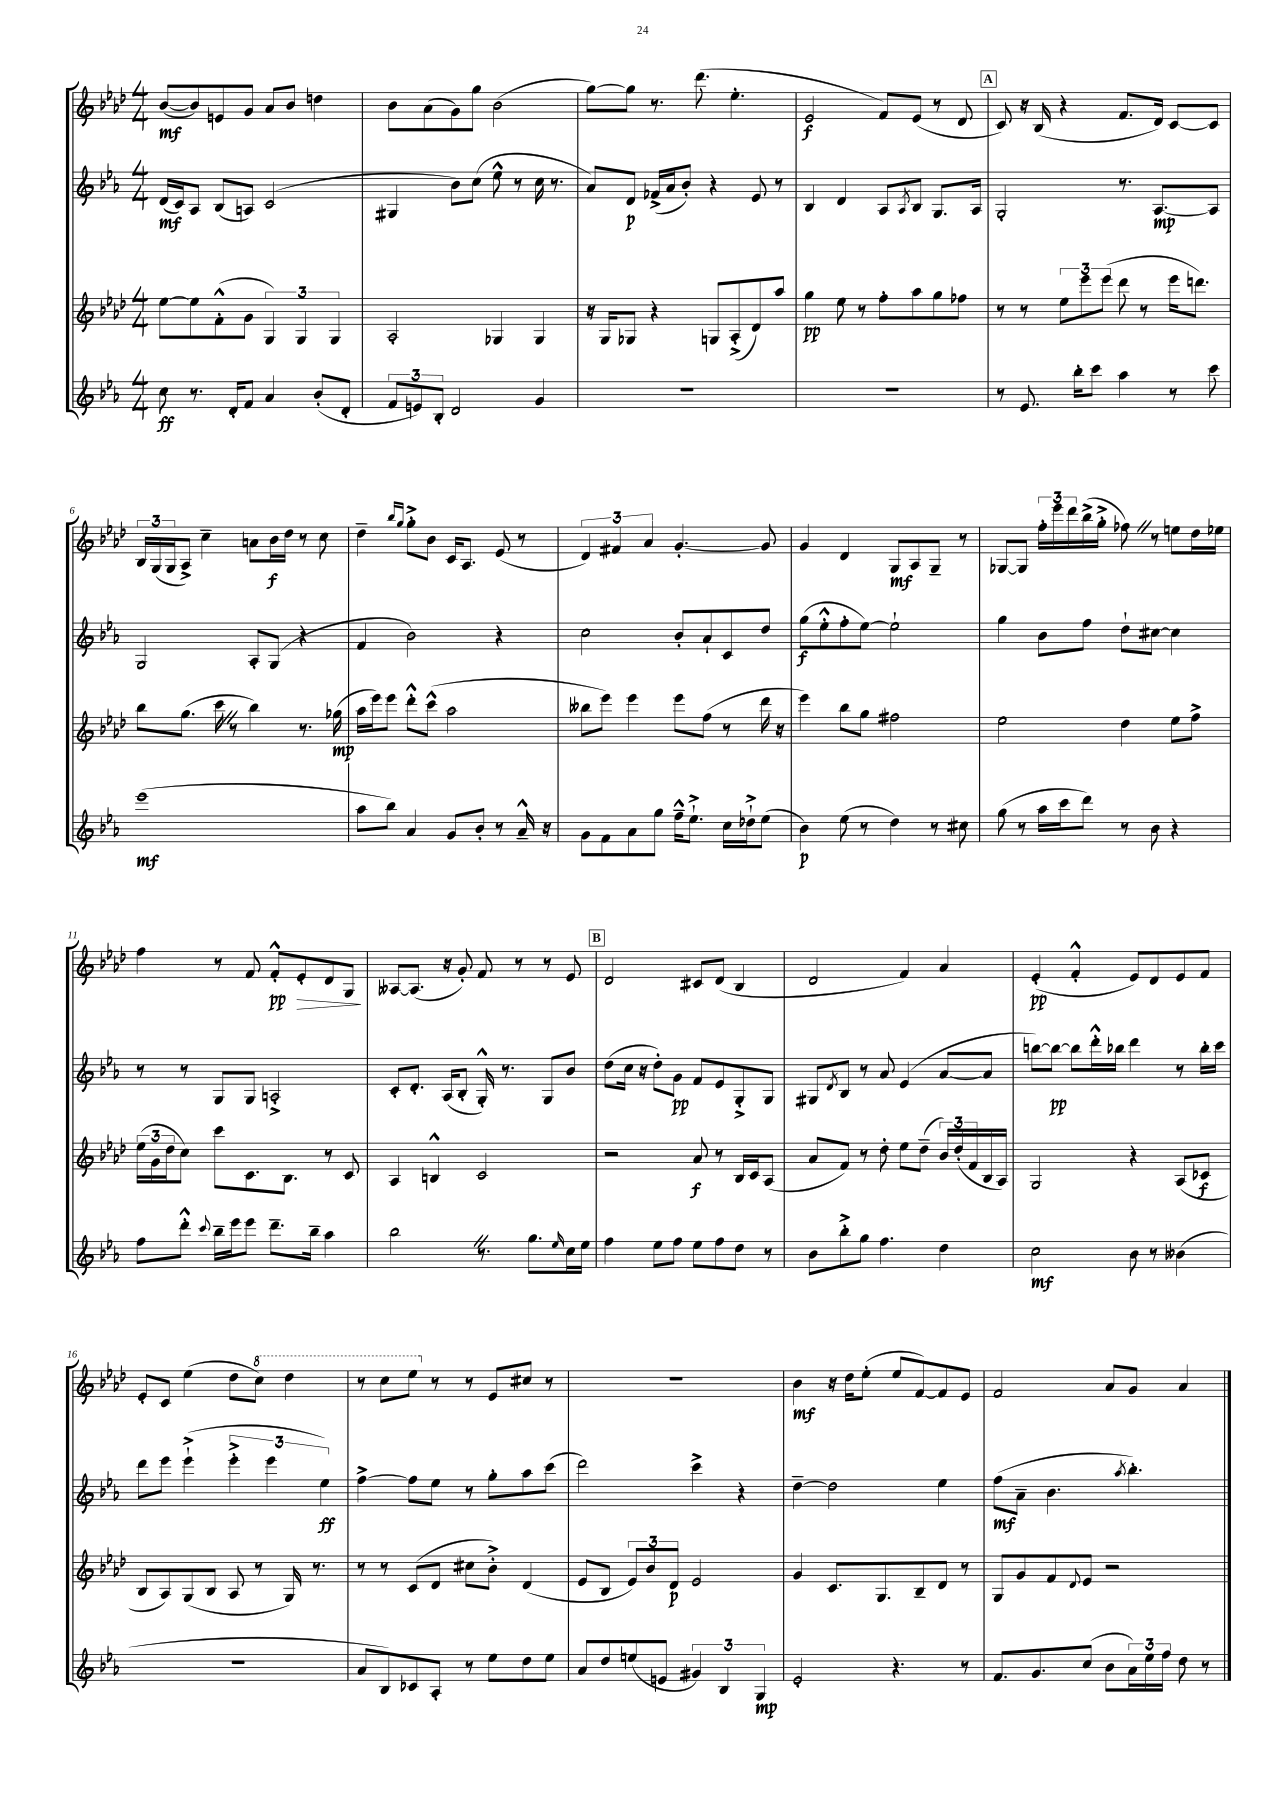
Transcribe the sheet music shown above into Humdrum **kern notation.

**kern	**dynam	**kern	**dynam	**kern	**dynam	**kern	**dynam
*part4	*part4	*part3	*part3	*part2	*part2	*part1	*part1
*staff4	*staff4	*staff3	*staff3	*staff2	*staff2	*staff1	*staff1
*clefG2	*	*clefG2	*	*clefG2	*	*clefG2	*
*k[b-e-a-]	*	*k[b-e-a-d-]	*	*k[b-e-a-]	*	*k[b-e-a-d-]	*
*M4/4	*	*M4/4	*	*M4/4	*	*M4/4	*
=1	=1	=1	=1	=1	=1	=1	=1
8cc\	ff	[8ee-\L	.	(16d/LL	mf	([8b-/L	mf
.	.	.	.	16c/J)	.	.	.
8.r	.	8ee-\]	.	8A-/J	.	8b-/])	.
.	.	(8f'^^\	.	(8B-/L	.	8en/	.
16d'/KL	.	.	.	.	.	.	.
8f/J	.	8g\J	.	8An/J)	.	8g/J	.
4a-/	.	6G/)	.	(2c/	.	8a-/L	.
.	.	.	.	.	.	8b-/J	.
.	.	6G/	.	.	.	.	.
(8b-'/L	.	.	.	.	.	4ddn\	.
.	.	6G/	.	.	.	.	.
8d'/J	.	.	.	.	.	.	.
=2	=2	=2	=2	=2	=2	=2	=2
12f/L	.	2A-'/	.	4G#X/	.	8b-\L	.
12en/)	.	.	.	.	.	.	.
.	.	.	.	.	.	(8a-\	.
12B-'/J	.	.	.	.	.	.	.
2d/	.	.	.	8b-\L)	.	8g\)	.
.	.	.	.	(8cc\J	.	8gg\J	.
.	.	4G-X/	.	8ee-^^\	.	(2b-\	.
.	.	.	.	8r	.	.	.
4g/	.	4G-/	.	16cc\	.	.	.
.	.	.	.	8.r	.	.	.
=3	=3	=3	=3	=3	=3	=3	=3
1r	.	16r	.	8a-/L)	.	[8gg\L)	.
.	.	16G/KL	.	.	.	.	.
.	.	8G-X/J	.	8d/J	p	8gg\J]	.
.	.	4r	.	(16f-X^/LL	.	8.r	.
.	.	.	.	16a-/J	.	.	.
.	.	.	.	8b-'/J)	.	.	.
.	.	.	.	.	.	(8.ddd-\	.
.	.	8Gn/L	.	4r	.	.	.
.	.	(8A-'^/	.	.	.	4.ee-'\	.
.	.	8d-/)	.	8e-/	.	.	.
.	.	8aa-/J	.	8r	.	.	.
=4	=4	=4	=4	=4	=4	=4	=4
1r	.	4gg\	pp	4B-/	.	2e-/	f
.	.	8ee-\	.	4d/	.	.	.
.	.	8r	.	.	.	.	.
.	.	8ff'\L	.	8A-/L	.	8f/L)	.
.	.	.	.	8qA-/	.	.	.
.	.	8aa-\	.	8B-/J	.	(8e-/J	.
.	.	8gg\	.	8.G/L	.	8r	.
.	.	8ff-X\J	.	.	.	8d-/	.
.	.	.	.	16A-/Jk	.	.	.
!!LO:REH:place=s1:t=A
=5	=5	=5	=5	=5	=5	=5	=5
8r	.	8r	.	2G'/	.	8c/)	.
8.e-/	.	8r	.	.	.	16r	.
.	.	.	.	.	.	(16B-/	.
.	.	12ee-\L	.	.	.	4r	.
16bb-'\KL	.	.	.	.	.	.	.
.	.	12eee-\	.	.	.	.	.
8ccc\J	.	.	.	.	.	.	.
.	.	(12eee-\J	.	.	.	.	.
4aa-\	.	8ddd-\	.	8.r	.	8.f/L	.
.	.	8r	.	.	.	.	.
.	.	.	.	[8.A-/L	mp	16d-/Jk)	.
8r	.	16eee-\KL	.	.	.	[8c/L	.
.	.	8.dddn\J)	.	.	.	.	.
8ccc\	.	.	.	8A-/J]	.	8c/J]	.
!!LO:LB:g=z
=6	=6	=6	=6	=6	=6	=6	=6
(1eee-	mf	8bb-\L	.	2G/	.	24B-/LL	.
.	.	.	.	.	.	(24G/	.
.	.	.	.	.	.	24G/J	.
.	.	(8.gg\J	.	.	.	8A-^/J)	.
.	.	.	.	.	.	4cc~\	.
.	.	16cccZ\	.	.	.	.	.
.	.	8r	.	.	.	.	.
.	.	4bb-\)	.	8A-'/L	.	8an\L	.
.	.	.	.	(8G/J	.	16b-\L	f
.	.	.	.	.	.	16dd-\JJ	.
.	.	8.r	.	4r	.	8r	.
.	.	.	.	.	.	8cc\	.
.	.	(16gg-X\	mp	.	.	.	.
=7	=7	=7	=7	=7	=7	=7	=7
8aa-\L	.	16aa-\LL	.	4f/	.	4dd-~\	.
.	.	16eee-\J)	.	.	.	.	.
8bb-\J)	.	8eee-\J	.	.	.	.	.
.	.	.	.	.	.	16qqbb-/LL	.
.	.	.	.	.	.	16qqgg/JJ	.
4a-/	.	8ddd-'^^\L	.	2b-\)	.	8gg'^\L	.
.	.	(8ccc^^\J	.	.	.	8b-\J	.
8g/L	.	2aa-\	.	.	.	16c/KL	.
.	.	.	.	.	.	8.A-/J	.
8b-'/J	.	.	.	.	.	.	.
8r	.	.	.	4r	.	(8e-/	.
16a-~^^/	.	.	.	.	.	8r	.
16r	.	.	.	.	.	.	.
=8	=8	=8	=8	=8	=8	=8	=8
8g\L	.	8bb--X\L	.	2cc\	.	6d-/)	.
8f\	.	8eee-\J)	.	.	.	.	.
.	.	.	.	.	.	6f#X/	.
8a-\	.	4eee-\	.	.	.	.	.
.	.	.	.	.	.	6a-/	.
8gg\J	.	.	.	.	.	.	.
16ff~^^\KL	.	8eee-\L	.	8b-'/L	.	[4.g'/	.
8.ee-`^\J	.	.	.	.	.	.	.
.	.	(8ff\J	.	8a-`/	.	.	.
16cc\LL	.	8r	.	8c/	.	.	.
16dd-X`^\J	.	.	.	.	.	.	.
(8ee-\J	.	16ddd-\	.	8dd/J	.	8g/]	.
.	.	16r	.	.	.	.	.
=9	=9	=9	=9	=9	=9	=9	=9
4b-\)	p	4eee-\)	.	(8gg\L	f	4g/	.
.	.	.	.	8ee-'^^\	.	.	.
(8ee-\	.	8bb-\L	.	8ff'\	.	4d-/	.
8r	.	8gg\J	.	[8ee-\J)	.	.	.
4dd\)	.	2ff#X\	.	2ee-`\]	.	8G/L	mf
.	.	.	.	.	.	8A-/	.
8r	.	.	.	.	.	8G~/J	.
8cc#X\	.	.	.	.	.	8r	.
=10	=10	=10	=10	=10	=10	=10	=10
(8gg\	.	2ee-\	.	4gg\	.	[8G-X/L	.
8r	.	.	.	.	.	8G-/J]	.
16aa-\LL	.	.	.	8b-\L	.	24ff'\LL	.
.	.	.	.	.	.	24eee-\	.
16ccc\J	.	.	.	.	.	.	.
.	.	.	.	.	.	24ddd-\	.
8ddd\J)	.	.	.	8ff\J	.	(16bb-^\	.
.	.	.	.	.	.	16gg'^\JJ	.
8r	.	4dd-\	.	8dd`\L	.	8ff-XZ\)	.
8b-\	.	.	.	[8cc#X\J	.	8r	.
4r	.	8ee-\L	.	4cc#\]	.	8een\L	.
.	.	8ff^\J	.	.	.	16dd-\L	.
.	.	.	.	.	.	16ee-X\JJ	.
!!LO:LB:g=z
=11	=11	=11	=11	=11	=11	=11	=11
8ff\L	.	(24ee-\LL	.	8r	.	4ff\	.
.	.	24g\	.	.	.	.	.
.	.	24dd-\J	.	.	.	.	.
8ddd'^^\J	.	8cc\J)	.	8r	.	.	.
8qqccc/	.	.	.	.	.	.	.
16bb-~\LL	.	8ccc\L	.	8G/L	.	8r	.
16eee-\J	.	.	.	.	.	.	.
8eee-\J	.	8.c\	.	8G/J	.	8f/	.
8.ddd~\L	.	.	.	2An'^/	.	8f'^^/L	pp
.	.	8.B-\J	.	.	.	.	.
!	!	!	!	!	!	!	!LO:HP:b
.	.	.	.	.	.	8e-'/	>
16bb-~\Jk	.	.	.	.	.	.	.
4aa-\	.	8r	.	.	.	8d-/	.
.	.	8c/	.	.	.	8G/J	.
.	.	.	.	.	.	.	]
=12	=12	=12	=12	=12	=12	=12	=12
2bb-Z\	.	4A-/	.	8c'/L	.	[8A--X/L	.
.	.	.	.	8.d'/J	.	(8.A--/J]	.
.	.	4Bn^^/	.	.	.	.	.
.	.	.	.	(16A-/KL	.	16r	.
.	.	.	.	8B-'/J	.	8g'/)	.
8.r	.	2c/	.	16G'^^/)	.	8f/	.
.	.	.	.	8.r	.	.	.
.	.	.	.	.	.	8r	.
8.gg\L	.	.	.	.	.	.	.
.	.	.	.	8G/L	.	8r	.
16qqee-/	.	.	.	.	.	.	.
16cc\L	.	.	.	8b-/J	.	8e-/	.
16ee-\JJ	.	.	.	.	.	.	.
!!LO:REH:place=s1:t=B
=13	=13	=13	=13	=13	=13	=13	=13
4ff\	.	2r	.	(8dd\L	.	2d-/	.
.	.	.	.	16cc\Jk	.	.	.
.	.	.	.	16r	.	.	.
8ee-\L	.	.	.	8dd'\L)	.	.	.
8ff\J	.	.	.	8g\J	pp	.	.
8ee-\L	.	8a-/	f	8f/L	.	8c#X/L	.
8ff\	.	8r	.	8e-/	.	(8d-/J	.
8dd\J	.	16B-/LL	.	8G'^/	.	4B-/	.
.	.	16c/J	.	.	.	.	.
8r	.	(8A-/J	.	8G/J	.	.	.
=14	=14	=14	=14	=14	=14	=14	=14
8b-\L	.	8a-/L	.	8G#X/L	.	2d-/	.
.	.	.	.	8qd/	.	.	.
8bb-'^\	.	8f/J)	.	8B-/J	.	.	.
8gg\J	.	8r	.	8r	.	.	.
4.ff\	.	8dd-'\	.	8a-/	.	.	.
.	.	8ee-\L	.	(4e-/	.	4f/)	.
.	.	(8dd-~\J	.	.	.	.	.
4dd\	.	24b-/LL)	.	[8a-/L	.	4a-/	.
.	.	(24dd-'/	.	.	.	.	.
.	.	24f/	.	.	.	.	.
.	.	16B-/	.	8a-/J]	.	.	.
.	.	16A-/JJ)	.	.	.	.	.
=15	=15	=15	=15	=15	=15	=15	=15
2cc\	mf	2G/	.	[8bbn\L)	.	(4e-'/	pp
.	.	.	.	8bb\J_	pp	.	.
.	.	.	.	8bb\L]	.	4f'^^/	.
.	.	.	.	16ddd'^^\L	.	.	.
.	.	.	.	16bb-X\JJ	.	.	.
8b-\	.	4r	.	4ddd\	.	8e-/L)	.
8r	.	.	.	.	.	8d-/	.
(4b--X\	.	(8A-/L	.	8r	.	8e-/	.
.	.	8c-X/J	f	16bb-'\LL	.	8f/J	.
.	.	.	.	16ccc\JJ	.	.	.
!!LO:LB:g=z
=16	=16	=16	=16	=16	=16	=16	=16
1r	.	8B-/L	.	8ddd\L	.	8e-'/L	.
.	.	8A-/)	.	8eee-\J	.	8c/J	.
.	.	(8G/	.	(4eee-`^\	.	(4ee-\	.
.	.	8B-/J	.	.	.	.	.
.	.	8A-/	.	6eee-'^\	.	8dd-\L	.
*	*	*	*	*	*	*8va	*
.	.	8r	.	.	.	8ccc\J)	.
.	.	.	.	6eee-\	.	.	.
.	.	16G/)	.	.	.	4ddd-\	.
.	.	8.r	.	.	.	.	.
.	.	.	.	6ee-\)	ff	.	.
=17	=17	=17	=17	=17	=17	=17	=17
8a-/L	.	8r	.	[4ff^\	.	8r	.
8B-/)	.	8r	.	.	.	8ccc\L	.
8c-X/	.	(8c/L	.	8ff\L]	.	8eee-\J	.
*	*	*	*	*	*	*X8va	*
8A-'/J	.	8d-/J	.	8ee-\J	.	8r	.
8r	.	8cc#X\L	.	8r	.	8r	.
8ee-\L	.	8b-'^\J)	.	8gg'\L	.	8e-/L	.
8dd\	.	(4d-/	.	8aa-\	.	8cc#X/J	.
8ee-\J	.	.	.	(8ccc\J	.	8r	.
=18	=18	=18	=18	=18	=18	=18	=18
8a-/L	.	8e-/L	.	2ddd\)	.	1r	.
8dd/	.	8B-/J	.	.	.	.	.
(8een/	.	12e-/L)	.	.	.	.	.
.	.	12b-/	.	.	.	.	.
8en/J	.	.	.	.	.	.	.
.	.	12d-/J	p	.	.	.	.
6g#X/)	.	2e-/	.	4ccc^\	.	.	.
6B-/	.	.	.	.	.	.	.
.	.	.	.	4r	.	.	.
6G/	mp	.	.	.	.	.	.
=19	=19	=19	=19	=19	=19	=19	=19
2e-'/	.	4g/	.	[4dd~\	.	4b-\	mf
.	.	8.c/L	.	2dd\]	.	16r	.
.	.	.	.	.	.	16dd-\KL	.
.	.	.	.	.	.	(8ee-'\J	.
.	.	8.G/	.	.	.	.	.
4.r	.	.	.	.	.	8ee-/L	.
.	.	8B-~/	.	.	.	[8f/)	.
.	.	8d-/J	.	4ee-\	.	8f/]	.
8r	.	8r	.	.	.	8e-/J	.
=20	=20	=20	=20	=20	=20	=20	=20
8.f/L	.	8G/L	.	(8ff\L	mf	2f/	.
.	.	8g/	.	8a-~\J	.	.	.
8.g/	.	.	.	.	.	.	.
.	.	8f/	.	4.b-\	.	.	.
.	.	8qqd-/	.	.	.	.	.
(8cc/J	.	8e-/J	.	.	.	.	.
8b-\L	.	2r	.	.	.	8a-/L	.
.	.	.	.	8qaa-/	.	.	.
24a-\L)	.	.	.	4.bb-'\)	.	8g/J	.
24ee-\	.	.	.	.	.	.	.
24ff\JJ	.	.	.	.	.	.	.
8dd\	.	.	.	.	.	4a-/	.
8r	.	.	.	.	.	.	.
==	==	==	==	==	==	==	==
*-	*-	*-	*-	*-	*-	*-	*-
